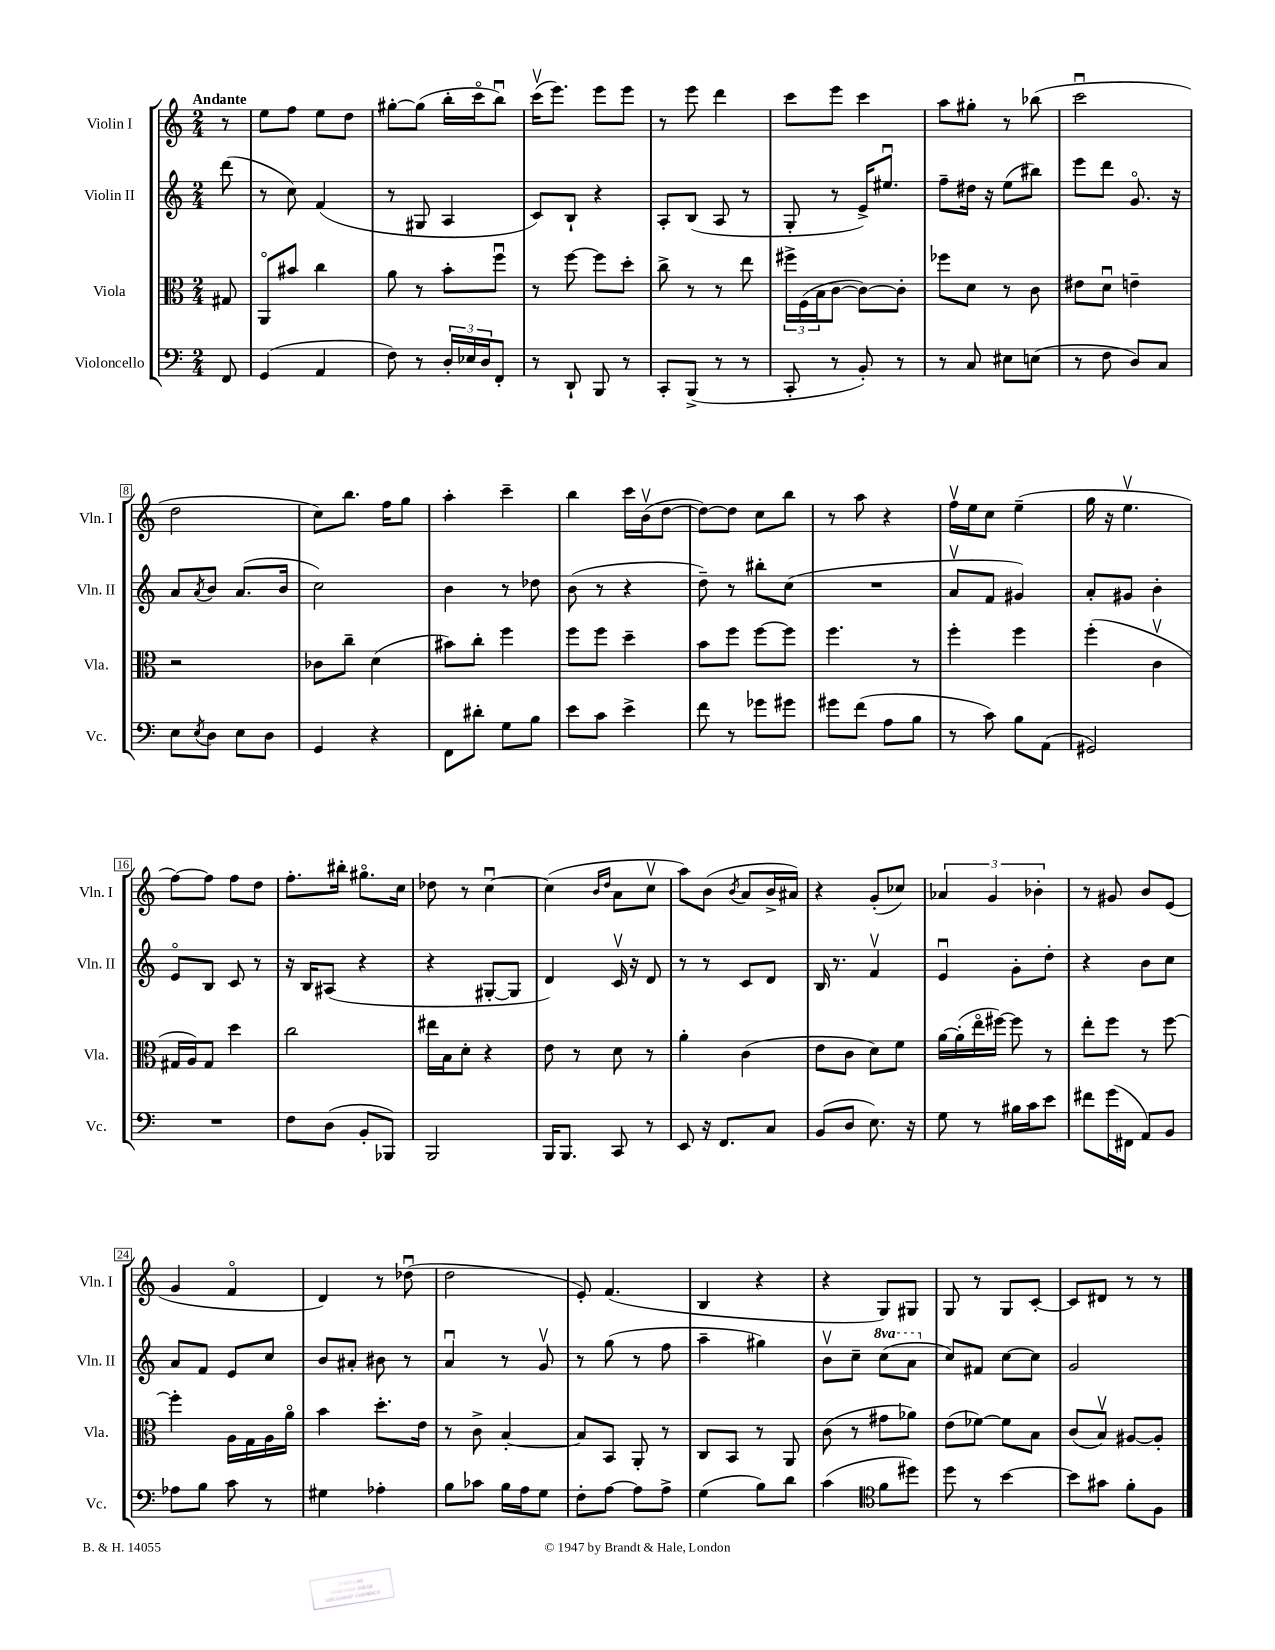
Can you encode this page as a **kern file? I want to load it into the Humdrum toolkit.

**kern	**kern	**kern	**kern
*staff4	*staff3	*staff2	*staff1
*clefF4	*clefC3	*clefG2	*clefG2
*k[]	*k[]	*k[]	*k[]
*M2/4	*M2/4	*M2/4	*M2/4
8FF	8G#	(8ddd	8r
=	=	=	=
(4GG	8AAo	8r	8ee
.	8b#	8cc)	8ff
4AA	4cc	(4f	8ee
.	.	.	8dd
=	=	=	=
8F)	8a	8r	[8gg#'
8r	8r	8G#	(8gg#]
24D'	8b'	4A	16bb'
24E-	.	.	.
.	.	.	16ccco
24D	.	.	.
8FF'	8ffu	.	8bbu)
=	=	=	=
8r	8r	8c)	(16cccv
.	.	.	8.eee)
8DD`	[8ff	8B`	.
8BBB	8ff]	4r	8eee
8r	8dd'	.	8eee
=	=	=	=
8CC'	8cc^	8A'	8r
(8BBB^	8r	(8B	8eee
8r	8r	8A	4ddd
8r	8ee	8r	.
=	=	=	=
8CC'	24ff#^	8G'	8ccc
.	(24F	.	.
.	24B	.	.
8r	[8c	8r	8eee
8BB')	8c_)	16e^)	4ccc
.	.	8.ee#u	.
8r	8c']	.	.
=	=	=	=
8r	8ff-	8ff~	8aa
8C	8d	16dd#	8gg#'
.	.	16r	.
8E#	8r	(8ee	8r
(8E	8c	8bb#)	(8bb-
=	=	=	=
8r	8e#	8eee	2cccu
8F	8du	8ddd	.
8D)	4e~	8.go	.
8C	.	.	.
.	.	16r	.
=	=	=	=
8E	2r	8a	2dd
8qE	.	8qa	.
8D	.	8b	.
8E	.	(8.a	.
8D	.	.	.
.	.	16b	.
=	=	=	=
4GG	8c-	2cc)	8cc)
.	8cc~	.	8.bb
4r	(4d	.	.
.	.	.	16ff
.	.	.	8gg
=	=	=	=
8FF	8b#)	4b	4aa'
8d#'	8cc'	.	.
8G	4ff	8r	4ccc~
8B	.	8dd-	.
=	=	=	=
8e	8ff	(8b	4bb
8c	8ff	8r	.
4e^	4dd~	4r	16ccc
.	.	.	(16bv
.	.	.	[8dd
=	=	=	=
8f	8b	8dd~)	8dd_)
8r	8ff	8r	8dd]
8g-	[8ff	8bb#'	8cc
8g#	8ff]	(8cc	8bb
=	=	=	=
8g#	4.ff	2r	8r
(8f	.	.	8aa
8A	.	.	4r
8B	8r	.	.
=	=	=	=
8r	4ff'	8av	16ffv
.	.	.	16ee
8c)	.	8f	8cc
8B	4ff	4g#)	(4ee~
(8AA	.	.	.
=	=	=	=
2GG#)	(4ff'	8a'	16gg
.	.	.	16r
.	.	8g#	4.eev
.	4cv	4b'	.
=	=	=	=
2r	16G#	8eo	[8ff)
.	16A)	.	.
.	8G#	8B	8ff]
.	4dd	8c	8ff
.	.	8r	8dd
=	=	=	=
8F	2cc	16r	8.ff'
.	.	16B	.
(8D	.	(8A#	.
.	.	.	16bb#'
8BB'	.	4r	8.gg#o
8BBB-)	.	.	.
.	.	.	16cc
=	=	=	=
2BBB	16ee#	4r	8dd-
.	16B	.	.
.	8d'	.	8r
.	4r	[8G#'	[4ccu
.	.	8G#]	.
=	=	=	=
16BBB	8e	4d)	(4cc]
8.BBB	.	.	.
.	8r	.	.
.	.	.	16qqb
.	.	.	16qqdd
8CC	8d	16cv	8a
.	.	16r	.
8r	8r	8d	8ccv
=	=	=	=
8EE	4a'	8r	8aa)
16r	.	8r	(8b
8.FF	.	.	.
.	.	.	8qb
.	(4c	8c	8a
8C	.	8d	16b^
.	.	.	16a#)
=	=	=	=
(8BB	8e	16B	4r
.	.	8.r	.
8D	8c	.	.
8.E)	8d)	4fv	(8g'
.	8f	.	8cc-)
16r	.	.	.
=	=	=	=
8G	[16a	4eu	6a-
.	(16a']	.	.
8r	16eeo	.	.
.	.	.	6g
.	[16ff#)	.	.
16B#	8ff#]	8g'	.
16c	.	.	.
.	.	.	6b-'
8e	8r	8dd'	.
=	=	=	=
8f#	8ee'	4r	8r
(16g	8ff	.	8g#
16FF#	.	.	.
8AA)	8r	8b	8b
8BB	[8ff	8cc	(8e
=	=	=	=
8A-	4ff']	8a	4g
8B	.	8f	.
8c	16A	8e	4fo
.	16G	.	.
8r	16A	8cc	.
.	16ao	.	.
=	=	=	=
4G#	4b	8b	4d)
.	.	8a#'	.
4A-'	8.dd'	8b#	8r
.	.	8r	(8dd-u
.	16e	.	.
=	=	=	=
8B	8r	4au	2dd
8c-	8c^	.	.
16B	[4B'	8r	.
16A	.	.	.
8G	.	8gv	.
=	=	=	=
8F'	8B]	8r	8e')
[8A	8BB	(8gg	(4.f
8A]	8AA'	8r	.
8A^	8r	8ff	.
=	=	=	=
(4G	8C	4aa~	4B
.	8BB	.	.
8B)	8r	4gg#)	4r
8d	8AA	.	.
=	=	=	=
(4c	(8c	8bv	4r
.	8r	8cc~	.
*clefC4	*	*	*
8f	8g#	(8ccc	8G)
8dd#)	8a-)	8aa	8G#
=	=	=	=
8dd	(8e	8cc)	8G
8r	[8f-)	8f#	8r
[4b	8f-]	[8cc	8G
.	8B	8cc]	[8c'
=	=	=	=
8b]	(8c	2g	8c]
8g#	8Bv)	.	8d#
8f'	[8A#	.	8r
8F	8A#']	.	8r
==	==	==	==
*-	*-	*-	*-
